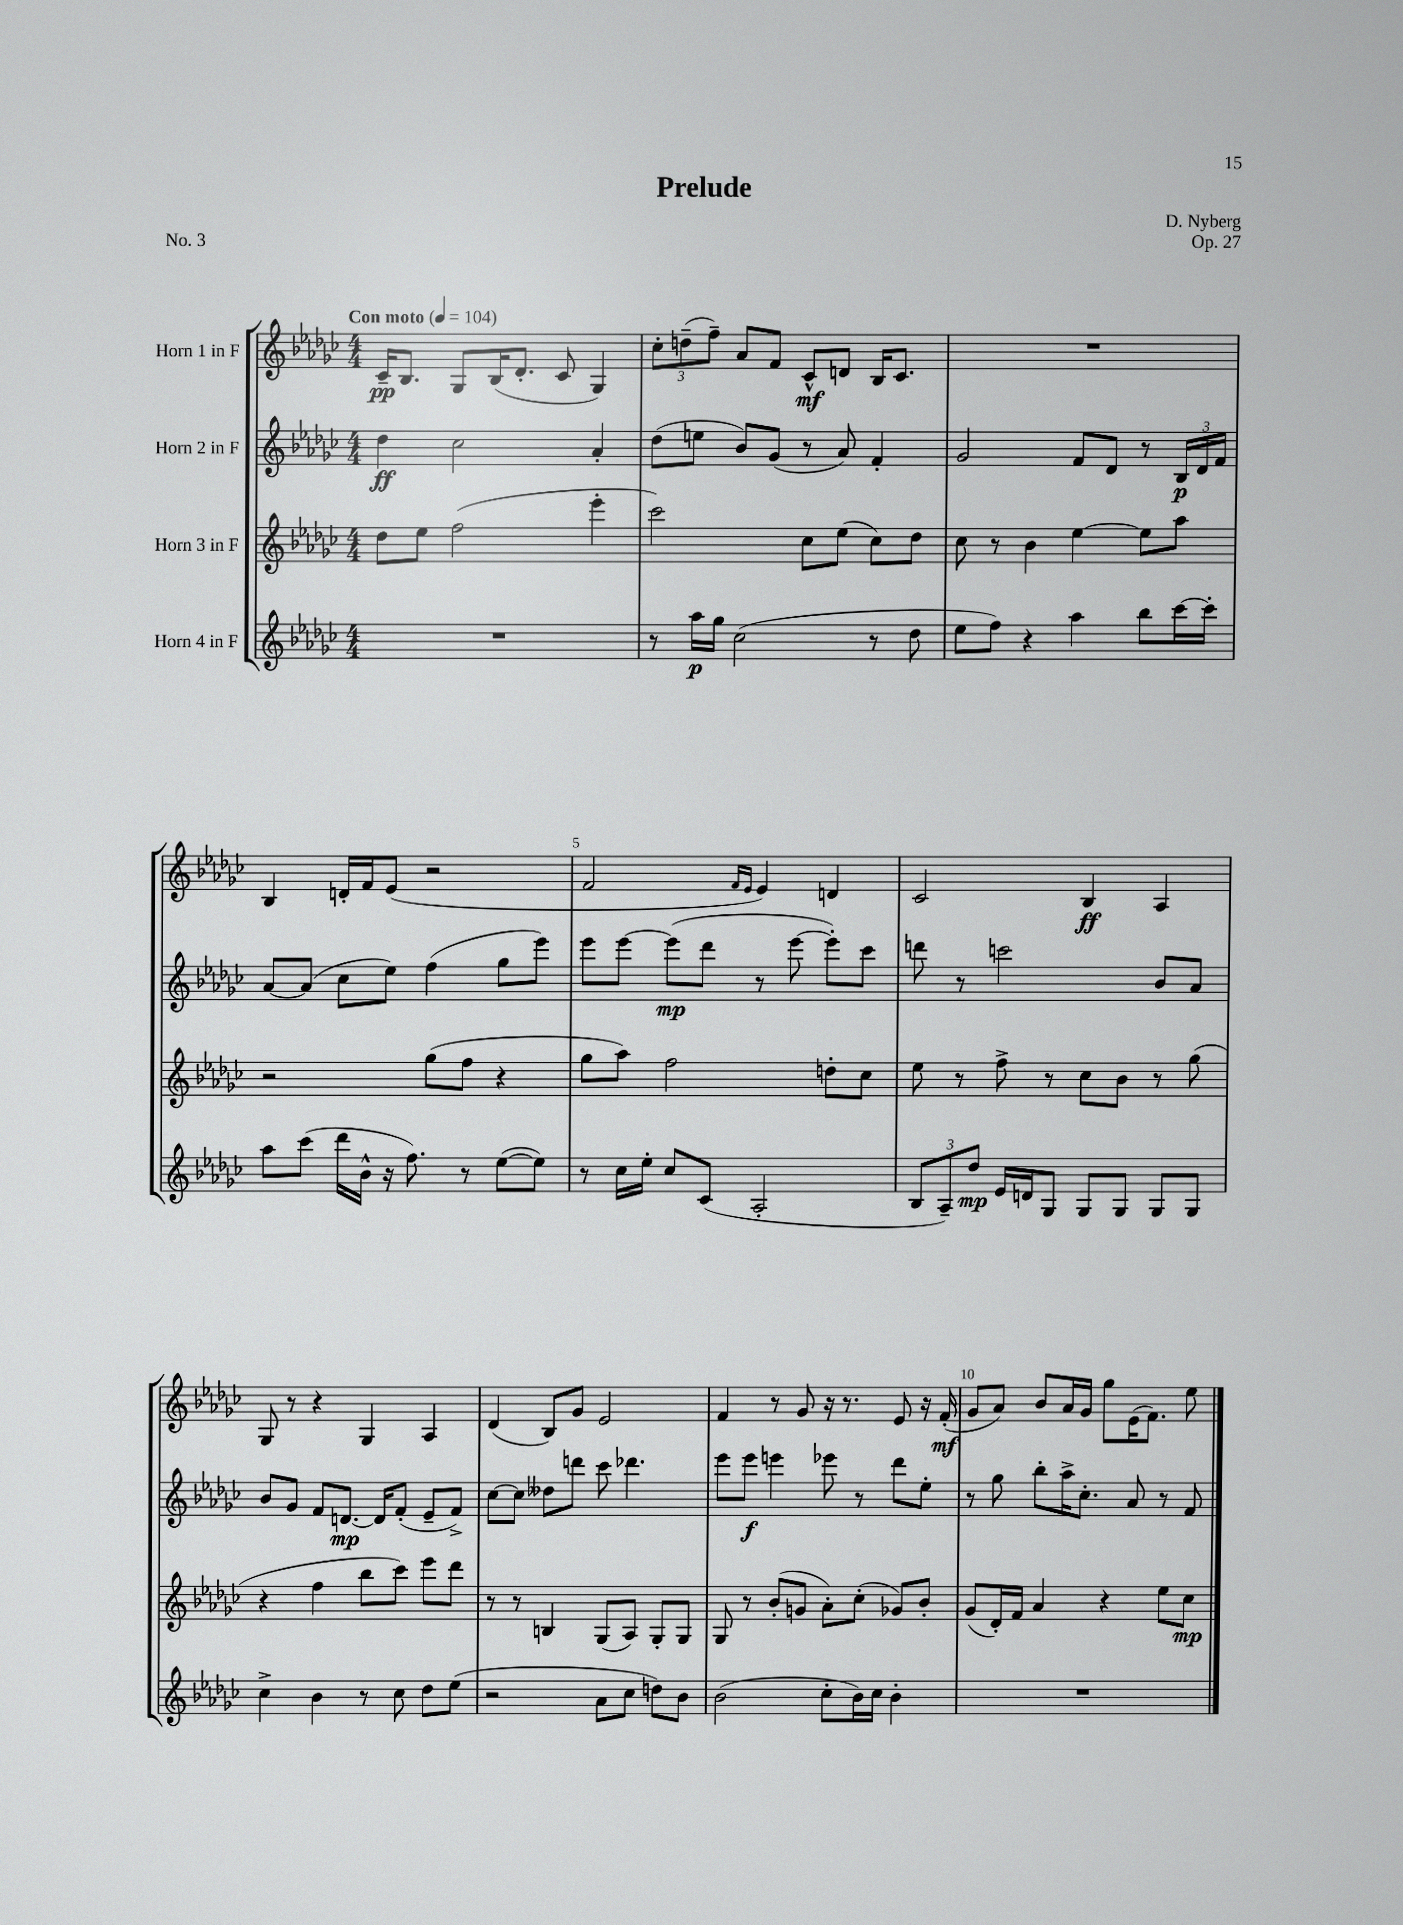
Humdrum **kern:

**kern	**kern	**kern	**kern
*staff4	*staff3	*staff2	*staff1
*clefG2	*clefG2	*clefG2	*clefG2
*k[b-e-a-d-g-c-]	*k[b-e-a-d-g-c-]	*k[b-e-a-d-g-c-]	*k[b-e-a-d-g-c-]
*M4/4	*M4/4	*M4/4	*M4/4
*MM104	*MM104	*MM104	*MM104
1r	8dd-	4dd-	16c-~
.	.	.	8.B-
.	8ee-	.	.
.	(2ff	2cc-	8G-
.	.	.	(16B-
.	.	.	8.d-'
.	.	.	8c-
.	4eee-'	4a-'	4G-)
=	=	=	=
8r	2ccc-)	(8dd-	12cc-'
.	.	.	(12dd~
16aa-	.	8ee	.
.	.	.	12ff~)
16gg-	.	.	.
(2cc-	.	8b-)	8a-
.	.	(8g-	8f
.	8cc-	8r	8c-^^
.	(8ee-	8a-)	8d
8r	8cc-)	4f'	16B-
.	.	.	8.c-
8dd-	8dd-	.	.
=	=	=	=
8ee-	8cc-	2g-	1r
8ff)	8r	.	.
4r	4b-	.	.
4aa-	[4ee-	8f	.
.	.	8d-	.
8bb-	8ee-]	8r	.
[16ccc-	8aa-	24B-	.
.	.	24d-	.
16ccc-']	.	.	.
.	.	24f	.
=	=	=	=
8aa-	2r	[8a-	4B-
(8ccc-	.	(8a-]	.
16ddd-	.	8cc-	16d'
16b-^^	.	.	16f
16r	.	8ee-)	(8e-
8.ff)	.	.	.
.	(8gg-	(4ff	2r
8r	8ff	.	.
([8ee-	4r	8gg-	.
8ee-])	.	8eee-)	.
=	=	=	=
8r	8gg-	8eee-	2f
16cc-	8aa-)	[8eee-	.
16ee-'	.	.	.
8cc-	2ff	(8eee-]	.
(8c-	.	8ddd-	.
.	.	.	16qqf
.	.	.	16qqe-
2A-'	.	8r	4e-)
.	.	[8eee-	.
.	8dd'	8eee-'])	4d
.	8cc-	8ccc-	.
=	=	=	=
12B-	8ee-	8ddd	2c-
12A-~)	.	.	.
.	8r	8r	.
12dd-	.	.	.
16e-	8ff^	2ccc	.
16d	.	.	.
8G-	8r	.	.
8G-	8cc-	.	4B-
8G-	8b-	.	.
8G-	8r	8b-	4A-
8G-	(8gg-	8a-	.
=	=	=	=
4cc-^	4r	8b-	8G-
.	.	8g-	8r
4b-	4ff	8f	4r
.	.	[8.d	.
8r	8bb-	.	4G-
.	.	16d]	.
8cc-	8ccc-)	(8f'	.
8dd-	8eee-	8e-~	4A-
(8ee-	8ddd-	8f^)	.
=	=	=	=
2r	8r	[8cc-	(4d-
.	8r	8cc-]	.
.	4B	8dd--	8B-)
.	.	8ddd	8g-
8a-	(8G-	8ccc-	2e-
8cc-	8A-)	4.ddd-	.
8dd)	8G-'	.	.
8b-	8G-	.	.
=	=	=	=
(2b-	8G-	8eee-	4f
.	8r	8eee-	.
.	(8b-'	4eee	8r
.	8g	.	8g-
8cc-'	8a-')	8eee-	16r
.	.	.	8.r
16b-)	(8cc-'	8r	.
16cc-	.	.	.
4b-'	8g-)	8ddd-	8e-
.	8b-'	8ee-'	16r
.	.	.	(16f'
=	=	=	=
1r	(8g-	8r	8g-
.	16d-')	8gg-	8a-)
.	16f	.	.
.	4a-	8bb-'	8b-
.	.	16aa-^	16a-
.	.	8.cc-'	16g-
.	4r	.	8gg-
.	.	8a-	(16e-
.	.	.	8.f)
.	8ee-	8r	.
.	8cc-	8f	8ee-
==	==	==	==
*-	*-	*-	*-
